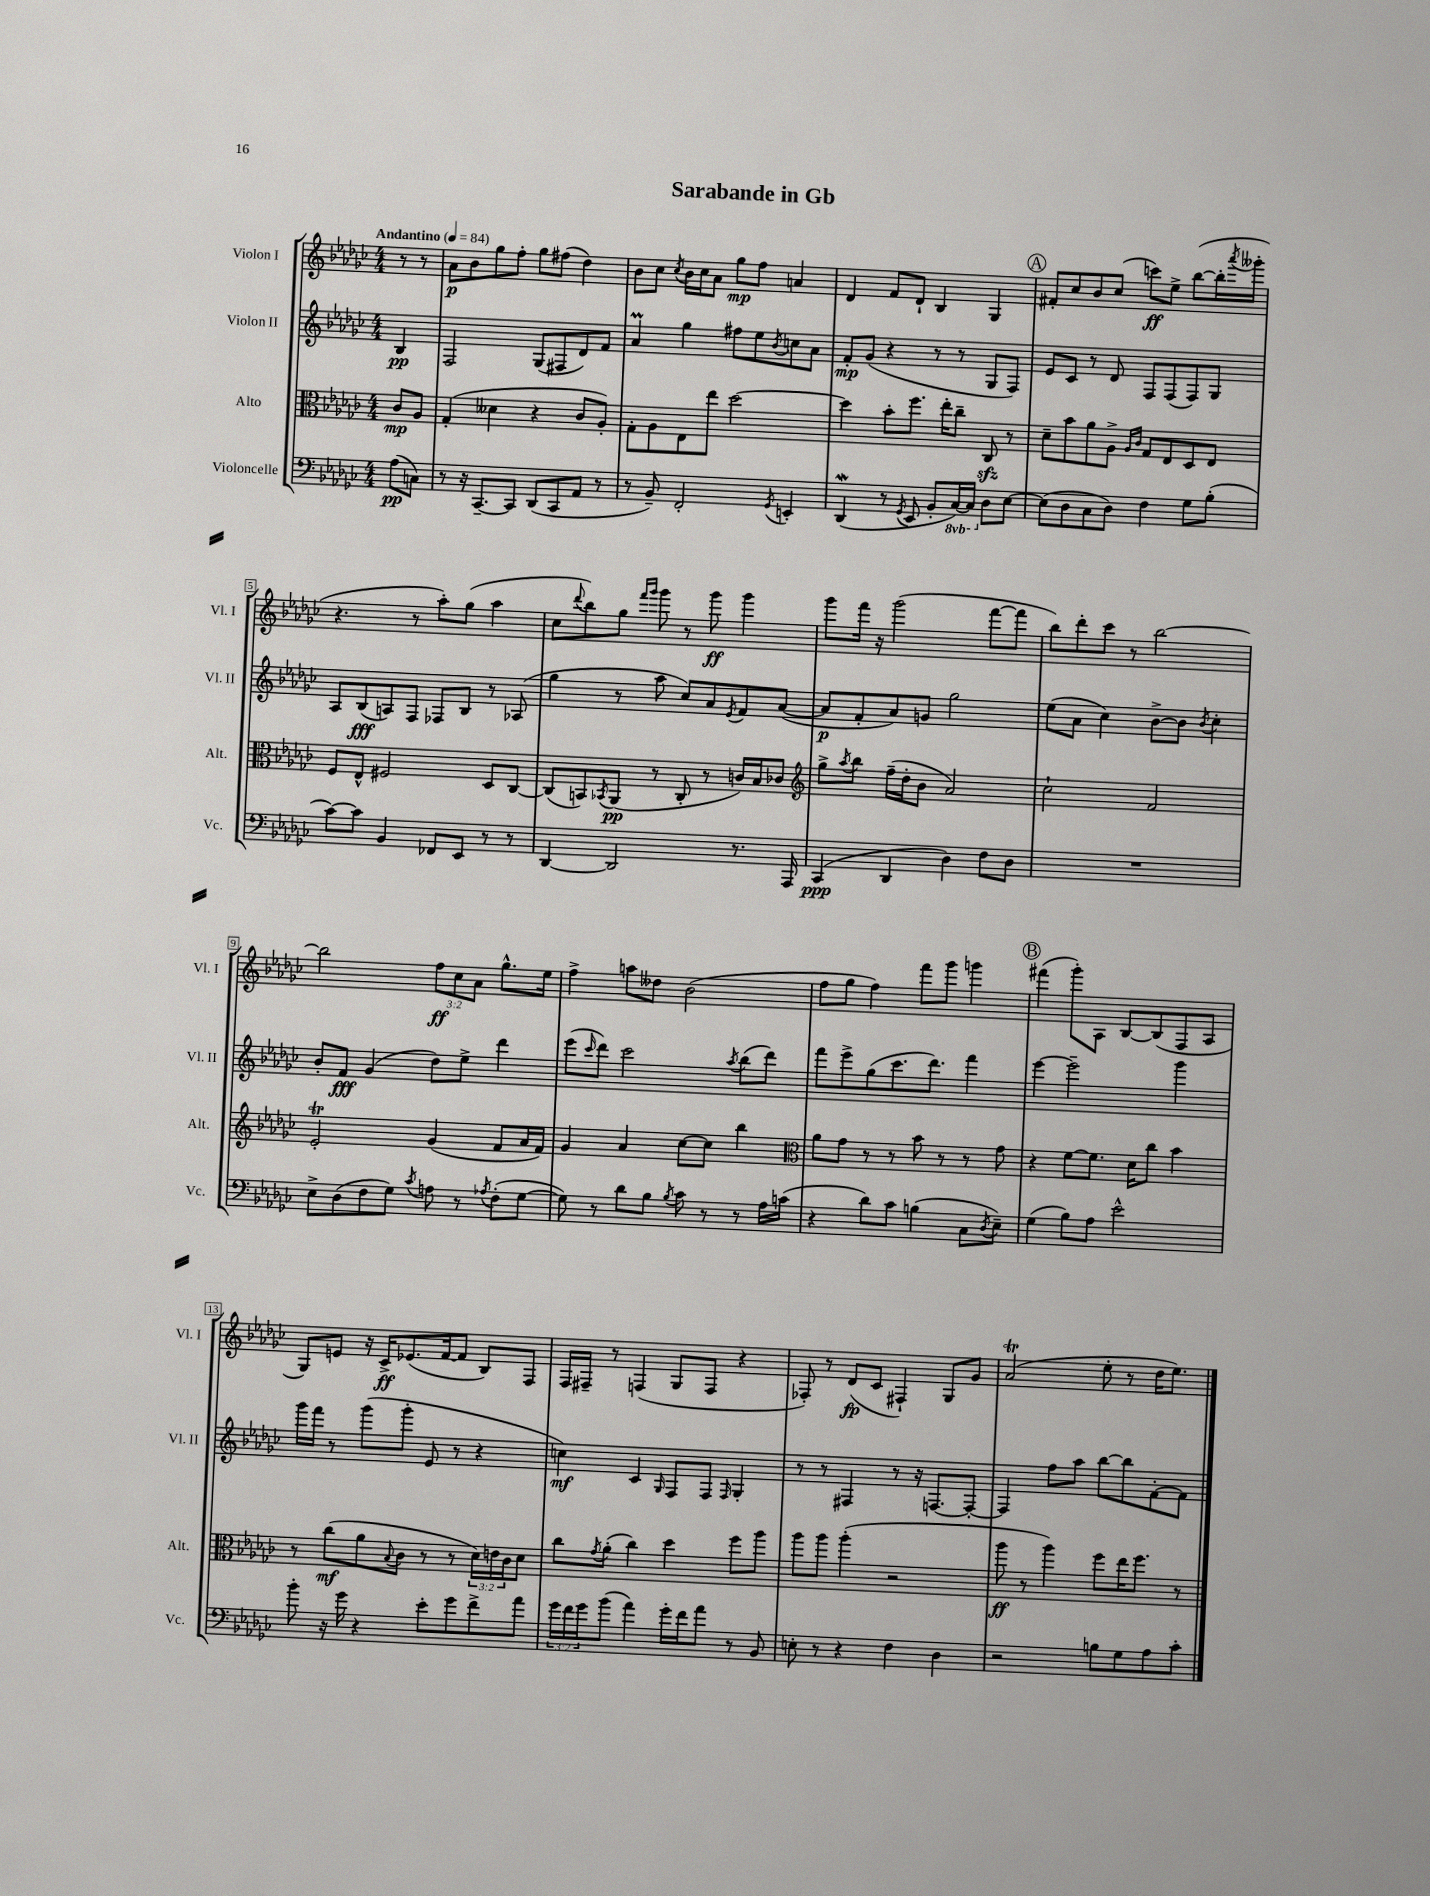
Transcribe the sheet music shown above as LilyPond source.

\header { title = "Sarabande in Gb" }
<<
\new StaffGroup <<
\new Staff = "s0" \with { instrumentName = "Violon I" shortInstrumentName = "Vl. I" } {
    \clef treble \key ges \major \numericTimeSignature \time 4/4 \override Staff.TupletNumber.text = #tuplet-number::calc-fraction-text \partial 4 \tempo "Andantino" 4 = 84
    r8 r8 |
    aes'8\p bes'8 ges''8 f''8-. ges''8 fis''8( des''4) |
    bes'8 ces''8 \acciaccatura { ces''8 } bes'16 ces''16 aes'8 ges''8\mp f''8 a'4 |
    des'4 f'8 des'8-! bes4 ges4 |
    \mark \markup { \circle "A" } fis'8-. ces''8 bes'8 ces''8( c'''8\ff) ees''8-> bes''8~( bes''16-. \acciaccatura { aes'''8 } geses'''16-. |
    r4. r8 aes''8-.) ges''8( aes''4 |
    ces''8 \appoggiatura { des'''8 } bes''8) ges''8 \grace { f'''16 ges'''16 } ges'''8 r8 ges'''8\ff ges'''4 |
    ges'''8 f'''16 r16 ges'''2( f'''8~ f'''8 |
    bes''8) des'''8-. ces'''8 r8 bes''2~ |
    bes''2 \tuplet 3/2 { f''8\ff ces''8 aes'8 } ges''8.-^ ees''16 |
    f''4-> a''8 deses''8 bes'2( |
    f''8 ges''8 f''4) f'''8 ges'''8 g'''4 |
    \mark \markup { \circle "B" } fis'''4( ges'''8-.) aes8 bes8~ bes8( f8 aes8 |
    ges8) e'8 r16 ces'16->\ff ees'8.( f'16~ f'8 bes8) f8 |
    f16 fis16-- r8 f4( ges8 f8 r4 |
    fes8-.) r8 des'8\fp( ces'8 fis4-!) ges8 ges'8 |
    aes'2\trill( ees''8-. r8 des''16 ees''8.) \bar "|." |
}
\new Staff = "s1" \with { instrumentName = "Violon II" shortInstrumentName = "Vl. II" } {
    \clef treble \key ges \major \numericTimeSignature \time 4/4 \partial 4
    bes4\pp |
    f2 ges8( fis8 des'8) f'8 |
    aes'4\prall ges''4 fis''8 ees''8 \acciaccatura { bes'8 } c''8 aes'8 |
    f'8-.\mp ges'8( r4 r8 r8 ges8 f8) |
    \mark \markup { \circle "A" } ees'8 ces'8 r8 des'8 f8 f8( f8) ges8 |
    aes8 bes8\fff( a8) f8 fes8 bes8 r8 aes8( |
    ges''4 r8 aes''8 ces''8) aes'8 \acciaccatura { ees'8 } f'8 aes'8~( |
    aes'8\p f'8-. aes'8) g'8 ges''2 |
    ees''8( aes'8 ces''4) bes'8~-> bes'8 \acciaccatura { bes'8 } ces''4-. |
    bes'8-. f'8\fff ges'4( des''8) ees''8-> des'''4 |
    ees'''8( \grace { ces'''16 } des'''8) ces'''2 \acciaccatura { aes''8 } bes''8( des'''8) |
    f'''8 ees'''8-> ges''8( ces'''8. des'''8.) f'''4 |
    \mark \markup { \circle "B" } ees'''4~ ees'''2-- ges'''4 |
    ges'''16 f'''16 r8 ges'''8( ges'''8-. ees'8 r8 r4 |
    c''4\mf) ces'4 \grace { ges16 } f8 f8 \grace { f16 } ges4-. |
    r8 r8 fis4 r8 r16 f8.~ f8~-. |
    f4 f''8 aes''8 bes''8~ bes''8 f'8~-. f'8 \bar "|." |
}
\new Staff = "s2" \with { instrumentName = "Alto" shortInstrumentName = "Alt." } {
    \clef alto \key ges \major \numericTimeSignature \time 4/4 \override Staff.TupletNumber.text = #tuplet-number::calc-fraction-text \partial 4
    ces'8\mp aes8 |
    ges4-.( deses'4 r4 ces'8 aes8-.) |
    ges8-. aes8 ees8 ees''8 des''2~ |
    des''4 bes'8-. f''8. ees''16-. ces''8-- ces8\sfz r8 |
    \mark \markup { \circle "A" } des'8-- bes'8 aes'8 aes8-> \grace { aes16 ces'16 } ges8 ees8 des8 ees8 |
    f8 ees8-^ fis2 des8 ces8~ |
    ces8( b,8) \acciaccatura { bes,8 } aes,8\pp( r8 ces8-. r8 c'16) bes16 ces'8 |
    \clef treble ges''8-> \acciaccatura { aes''8 } bes''8 f''16--( des''16-. bes'8 aes'2) |
    ces''2-! f'2 |
    ees'2-.\trill ges'4( f'8 aes'16 f'16) |
    ges'4 aes'4 ces''8~ ces''8 bes''4 |
    \clef alto aes'8 ges'8 r8 r8 bes'8 r8 r8 ges'8 |
    \mark \markup { \circle "B" } r4 f'8~ f'8. des'16 ces''8 bes'4 |
    r8 ces''8\mf( aes'8 \appoggiatura { bes8 } ces'8 r8 r8 \tuplet 3/2 { des'16) e'16 ces'16 } des'8 |
    ces''8 \acciaccatura { ges'8 } aes'8-.( ces''4) des''4 f''8 aes''8 |
    aes''8 aes''8 aes''4-.( r2 |
    aes''8\ff r8 aes''4) f''8 ees''16 f''8. r8 \bar "|." |
}
\new Staff = "s3" \with { instrumentName = "Violoncelle" shortInstrumentName = "Vc." } {
    \clef bass \key ges \major \numericTimeSignature \time 4/4 \override Staff.TupletNumber.text = #tuplet-number::calc-fraction-text \set Staff.ottavationMarkups = #ottavation-simple-ordinals \partial 4
    aes8\pp( c8) |
    r8 r16 ces,8.~-- ces,8 des,8( ces,8 aes,8 r8 |
    r8 bes,8--) f,2-. \acciaccatura { ges,8 } e,4-. |
    des,4\mordent( r8 \acciaccatura { ges,8 } ees,8 bes,8-. \ottava #-1 ces,16~) ces,16 \ottava #0 des8 ees8~ |
    \mark \markup { \circle "A" } ees8( des8 ces8 des8) f4 ges8 bes8-.( |
    ces'8~) ces'8 bes,4 fes,8 ees,8 r8 r8 |
    des,4~ des,2 r8. aes,,16 |
    ces,4\ppp( des,4 des4) f8 des8 |
    R1 |
    ees8-> des8( f8 ges8) \acciaccatura { ces'8 } a8 r8 \acciaccatura { aes8 } f8-.( ges8~ |
    ges8) r8 des'8 bes8 \acciaccatura { bes8 } ces'8 r8 r8 aes16 c'16( |
    r4 des'8) ces'8 b4( ces8 \acciaccatura { des8 } ees8--) |
    \mark \markup { \circle "B" } ges4( bes8) aes8 ees'2-^ |
    bes'8-. r16 ges'16 r4 ees'8-. ges'8 f'8-> aes'8 |
    \tuplet 3/2 { ges'16 f'16 ges'16 } bes'8( aes'4) ges'16-. f'16 aes'8 r8 bes,8 |
    e8-. r8 r4 f4 des4 |
    r2 b8 ges8 aes8 ces'8-. \bar "|." |
}
>>
>>
\layout { \context { \Score \override BarNumber.stencil = #(make-stencil-boxer 0.1 0.3 ly:text-interface::print) } }
